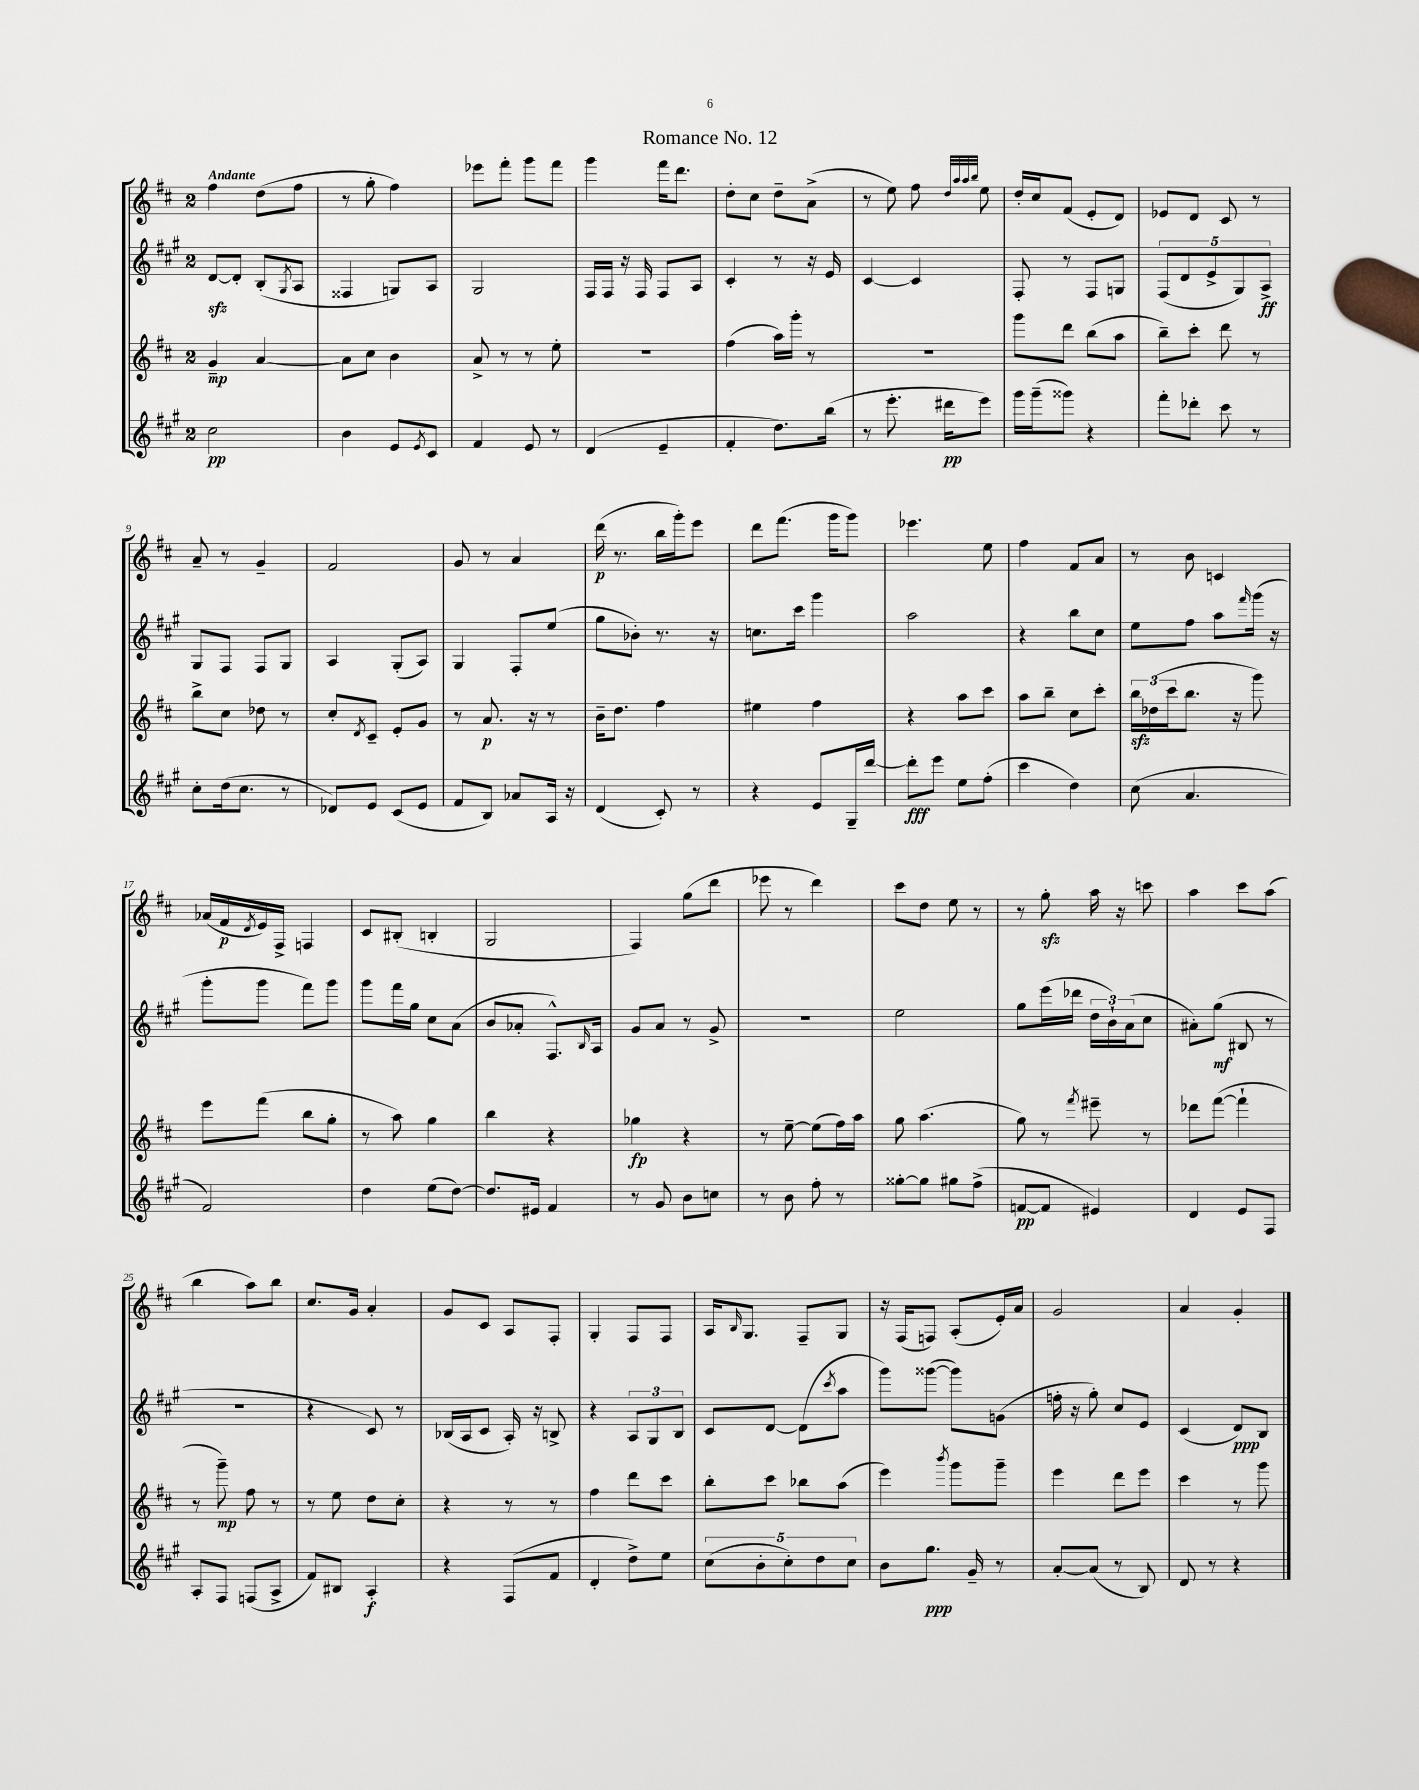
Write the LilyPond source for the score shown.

\header { title = "Romance No. 12" }
<<
\new StaffGroup <<
\new Staff = "s0" {
    \clef treble \key d \major \once \override Staff.TimeSignature.style = #'single-digit \time 2/4 \tempo "Andante"
    fis''4 d''8( fis''8 |
    r8 g''8-. fis''4) |
    ees'''8 fis'''8-. g'''8 fis'''8 |
    g'''4 fis'''16 d'''8. |
    d''8-. cis''8 d''8-- a'8->( |
    r8 e''8) fis''8 \grace { d''32 a''32 a''32 b''32 } e''8 |
    d''16-. cis''16 fis'8( e'8-. d'8) |
    ees'8 d'8 cis'8 r8 |
    a'8-- r8 g'4-- |
    fis'2 |
    g'8 r8 a'4 |
    d'''16\p( r8. b''16 g'''16-.) e'''8 |
    d'''8 fis'''8.( g'''16 g'''8) |
    ees'''4. e''8 |
    fis''4 fis'8 a'8 |
    r8 b'8 c'4 |
    aes'16( fis'16\p \acciaccatura { d'8 } e'16) fis16-> f4 |
    cis'8 bis8-.( b4-. |
    g2 |
    fis4) g''8( d'''8 |
    ees'''8 r8 d'''4) |
    cis'''8 d''8 e''8 r8 |
    r8 g''8-.\sfz a''16 r16 c'''8 |
    a''4 cis'''8 a''8( |
    b''4 a''8) b''8 |
    cis''8. g'16 a'4-. |
    g'8 cis'8 a8 fis8-. |
    g4-. fis8 fis8 |
    a16 \grace { b16 } g8. fis8-- g8 |
    r16 fis16( f8) a8-.( e'16-.) a'16 |
    g'2 |
    a'4 g'4-. \bar "|." |
}
\new Staff = "s1" {
    \clef treble \key a \major \once \override Staff.TimeSignature.style = #'single-digit \time 2/4
    d'8~\sfz d'8-. b8-.( \acciaccatura { gis8 } a8 |
    fisis4 g8) a8 |
    gis2 |
    fis16 fis16 r16 fis16 fis8 a8 |
    cis'4-. r8 r16 e'16 |
    cis'4~ cis'4 |
    fis8-. r8 fis8 g8 |
    \tuplet 5/4 { fis8( d'8 e'8-> gis8) a8->\ff } |
    gis8 fis8 fis8 gis8 |
    a4 gis8-.( a8) |
    gis4 fis8-. e''8( |
    gis''8 bes'8-.) r8. r16 |
    c''8. cis'''16 gis'''4 |
    a''2 |
    r4 b''8 cis''8 |
    e''8 fis''8 a''8 \grace { fis'''16 } gis'''16( r16 |
    gis'''8-. gis'''8 fis'''8) gis'''8 |
    gis'''8 fis'''16 gis''16 cis''8 a'8( |
    b'8 aes'8-. fis8.-^) \grace { b16 } a16 |
    gis'8 a'8 r8 gis'8-> |
    r2 |
    e''2 |
    gis''8 e'''16( des'''16 \tuplet 3/2 { d''16 b'16-!) a'16( } cis''8 |
    ais'8-.) gis''8\mf( bis8 r8 |
    r2 |
    r4 cis'8) r8 |
    bes16( a16 cis'8 a16-.) r16 b8-> |
    r4 \tuplet 3/2 { a8 gis8 b8 } |
    cis'8 d'8~ d'8( \acciaccatura { cis'''8 } a''8 |
    gis'''8) gisis'''8~( gisis'''8) g'8( |
    f''16-. r16 gis''8-.) cis''8 e'8 |
    cis'4( d'8\ppp) b8 \bar "|." |
}
\new Staff = "s2" {
    \clef treble \key d \major \once \override Staff.TimeSignature.style = #'single-digit \time 2/4
    g'4--\mp a'4~ |
    a'8 cis''8 b'4 |
    a'8-> r8 r8 e''8-. |
    R2 |
    fis''4( a''16) g'''16-. r8 |
    R2 |
    g'''8 d'''8 b''8( a''8 |
    b''8--) cis'''8-. d'''8 r8 |
    b''8-> cis''8 des''8 r8 |
    cis''8-. \acciaccatura { d'8 } cis'8-- e'8-. g'8 |
    r8 a'8.\p r16 r8 |
    b'16-- d''8. fis''4 |
    eis''4 fis''4 |
    r4 a''8 cis'''8 |
    a''8 b''8-- cis''8 cis'''8-. |
    \tuplet 3/2 { b''16\sfz des''16( cis'''16 } b''8. r16 g'''8) |
    e'''8 fis'''8( b''8 g''8-. |
    r8 a''8) g''4 |
    b''4 r4 |
    ges''4\fp r4 |
    r8 e''8~-- e''8( fis''16) a''16 |
    g''8 a''4.( |
    g''8) r8 \acciaccatura { fis'''8 } eis'''8-- r8 |
    des'''8 fis'''8~( fis'''4-! |
    r8 g'''8--\mp) fis''8 r8 |
    r8 e''8 d''8 cis''8-. |
    r4 r8 r8 |
    fis''4 d'''8 cis'''8 |
    b''8-. cis'''8 bes''8 a''8( |
    e'''4) \acciaccatura { b'''8 } g'''8 g'''8-- |
    e'''4 d'''8 e'''8 |
    cis'''4 r8 g'''8 \bar "|." |
}
\new Staff = "s3" {
    \clef treble \key a \major \once \override Staff.TimeSignature.style = #'single-digit \time 2/4
    cis''2\pp |
    b'4 e'8 \acciaccatura { e'8 } cis'8 |
    fis'4 e'8 r8 |
    d'4( e'4-- |
    fis'4-. d''8.) b''16( |
    r8 e'''8.-. dis'''16\pp e'''8) |
    gis'''16 gis'''16--( gisis'''8) r4 |
    fis'''8-. des'''8-. cis'''8 r8 |
    cis''8-. d''16( cis''8. r8 |
    des'8) e'8 cis'8( e'8 |
    fis'8 b8) aes'8 a16 r16 |
    d'4( cis'8-.) r8 |
    r4 e'8 gis16-- d'''16~ |
    d'''8-.\fff e'''8 e''8 fis''8-.( |
    cis'''4 d''4) |
    cis''8( a'4. |
    fis'2) |
    d''4 e''8( d''8~) |
    d''8. eis'16 fis'4 |
    r8 gis'8 b'8 c''8 |
    r8 b'8 fis''8-. r8 |
    gisis''8~-. gisis''8 gis''8 fis''8->( |
    f'8~\pp f'8 eis'4) |
    d'4 e'8 fis8 |
    a8-. fis8 f8( a8-> |
    fis'8) bis8 a4-.\f |
    r4 fis8( fis'8 |
    d'4-. d''8->) e''8 |
    \tuplet 5/4 { cis''8( b'8-. cis''8-.) d''8 cis''8 } |
    b'8 gis''8.\ppp gis'16-- r8 |
    a'8~-. a'8( r8 b8) |
    d'8 r8 r4 \bar "|." |
}
>>
>>
